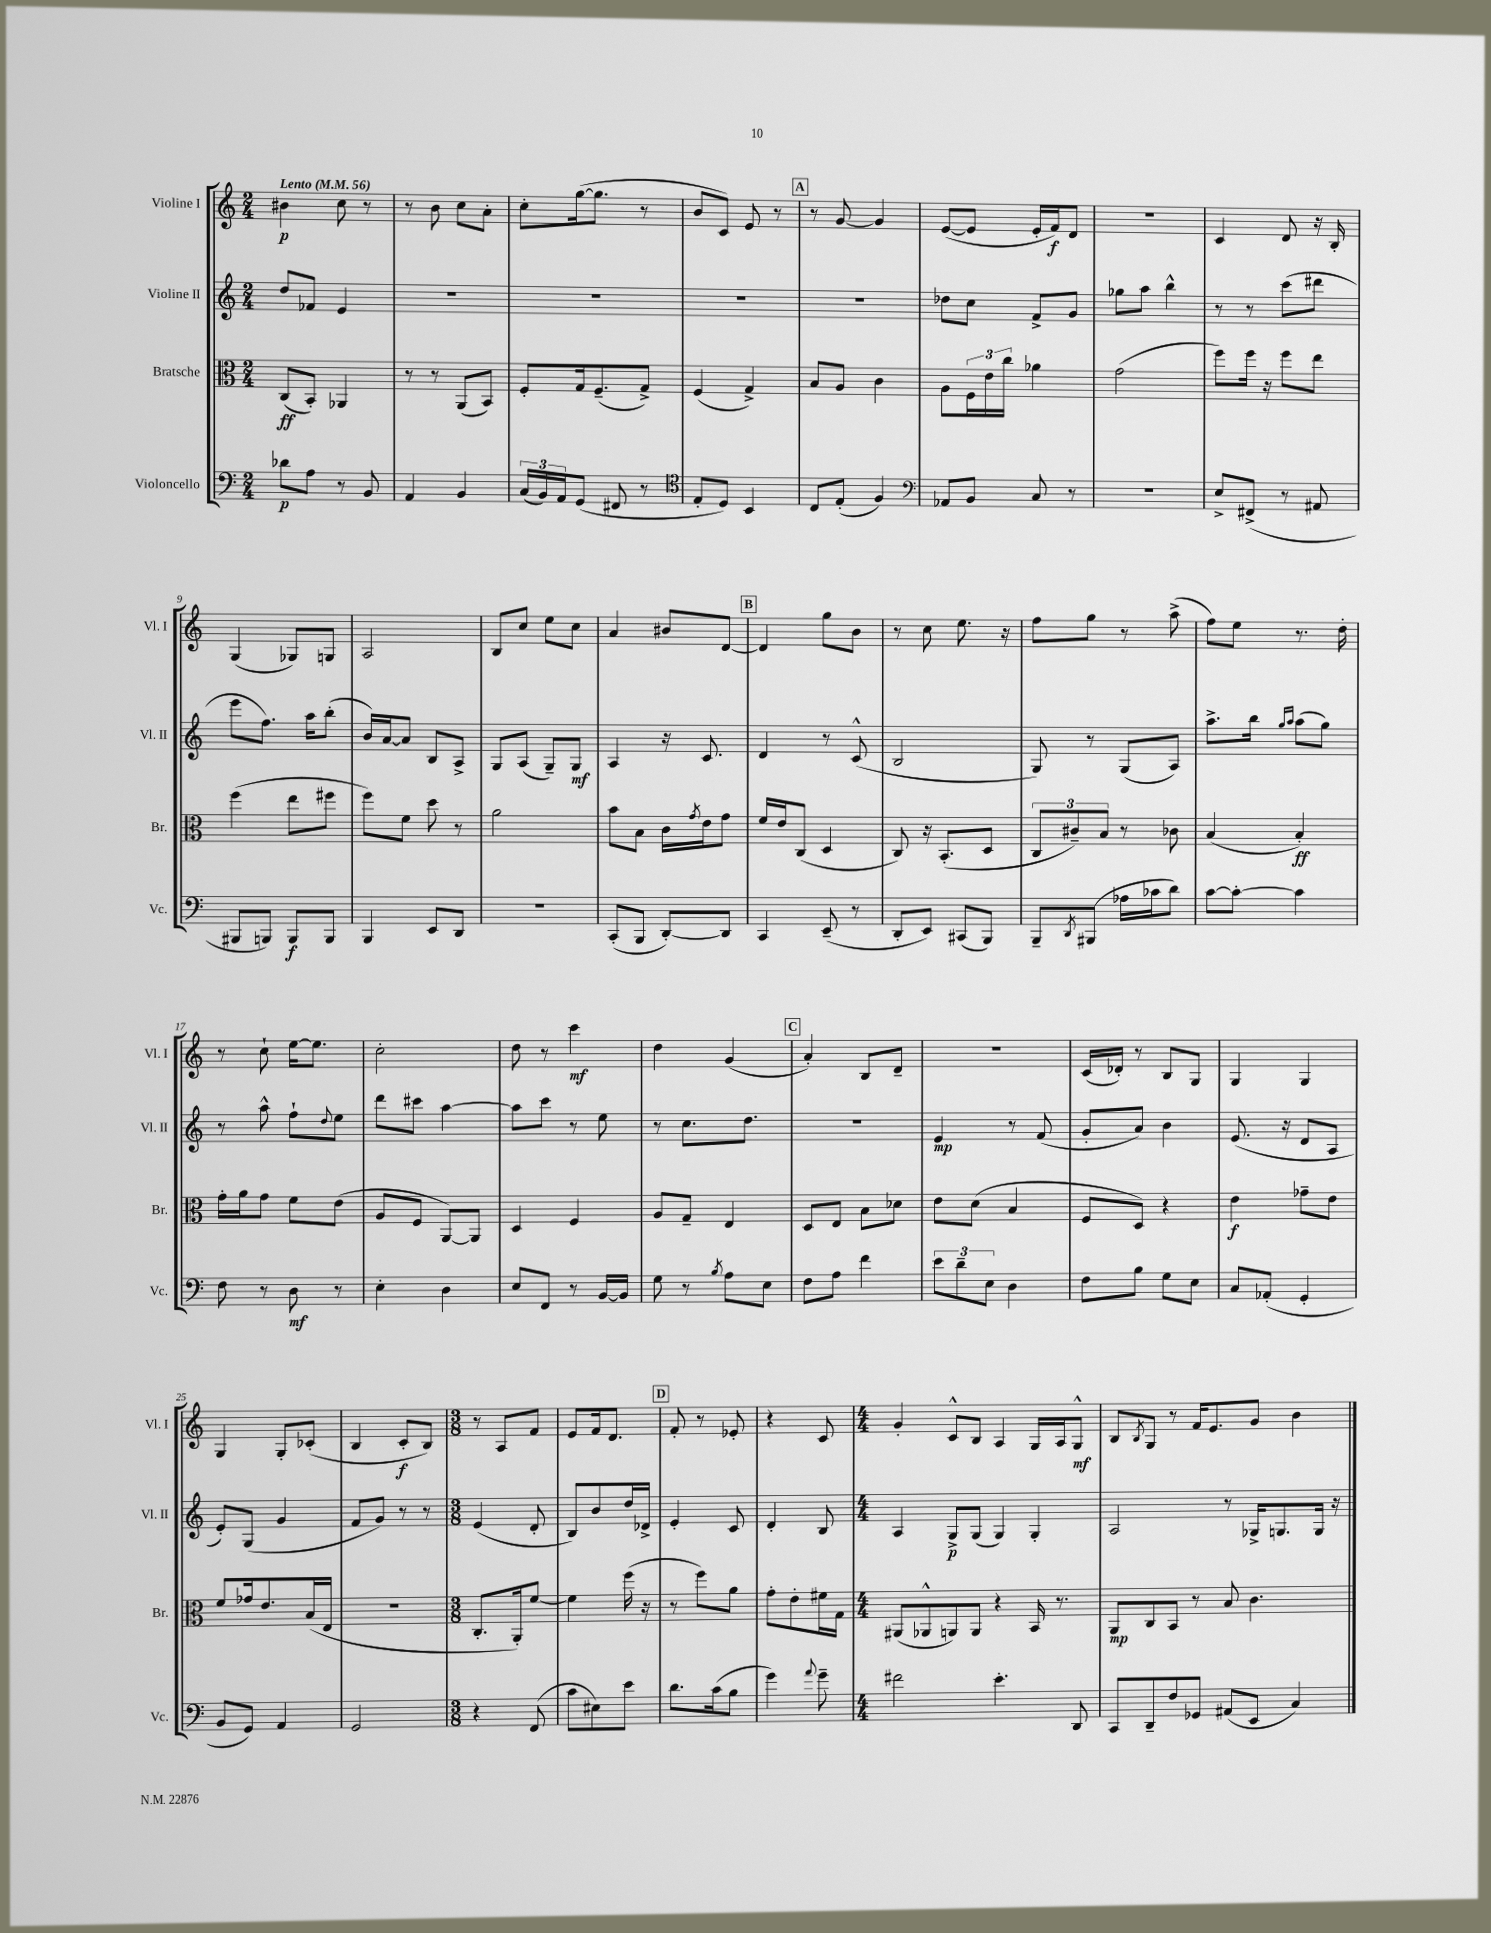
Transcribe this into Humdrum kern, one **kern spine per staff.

**kern	**kern	**kern	**kern
*staff4	*staff3	*staff2	*staff1
*clefF4	*clefC3	*clefG2	*clefG2
*k[]	*k[]	*k[]	*k[]
*M2/4	*M2/4	*M2/4	*M2/4
*MM56	*MM56	*MM56	*MM56
8d-\L	(8C/L	8dd/L	4b#\
8A\J	8BB'/J)	8f-/J	.
8r	4AA-/	4e/	8cc\
8BB/	.	.	8r
=	=	=	=
4AA/	8r	2r	8r
.	8r	.	8b\
4BB/	(8AA/L	.	8cc\L
.	8BB/J)	.	8a'\J
=	=	=	=
(24C/LL	8F'/L	2r	8cc'\L
24BB/)	.	.	.
24AA/J	.	.	.
(8GG/J	16G/k	.	([16gg\k
.	(8.F~/	.	8.gg\]J
8FF#/	.	.	.
8r	8G^/J)	.	8r
=	=	=	=
*clefC4	*	*	*
8E'/L	(4F/	2r	8b/L
8D/J)	.	.	8c/J)
4BB/	4G^/)	.	8e/
.	.	.	8r
=	=	=	=
8C/L	8B/L	2r	8r
(8E'/J	8A/J	.	[8g/
4F/)	4c\	.	4g/]
=	=	=	=
*clefF4	*	*	*
8AA-/L	8A\L	8dd-\L	([8e/L
8BB/J	24F\L	8cc\J	8e/]J
.	24e\	.	.
.	24cc\JJ	.	.
8C/	4a-\	8f^/L	16e'/LL
.	.	.	16f/J)
8r	.	8g/J	8d/J
=	=	=	=
2r	(2g\	8gg-\L	2r
.	.	8aa\J	.
.	.	4bb^^\	.
=	=	=	=
8E^/L	8ff\L)	8r	4c/
(8FF#^/J	16ff\Jk	8r	.
.	16r	.	.
8r	8ff\L	(8ccc\L	8d/
8AA#/	8ee\J	8ddd#\J	16r
.	.	.	16B'/
=	=	=	=
8BBB#/L	(4ff\	8eee\L	(4G/
8BBB/J)	.	8.ff\J)	.
8BBB/L	8ee\L	.	8G-/L)
.	.	16aa\LK	.
8BBB/J	8ff#\J	(8bb'\J	8G/J
=	=	=	=
4BBB/	8ff\L)	16b/LL)	2A/
.	.	[16a/J	.
.	8f\J	8a/]J	.
8EE/L	8dd\	8B/L	.
8DD/J	8r	8A^/J	.
=	=	=	=
2r	2a\	8G/L	8B/L
.	.	(8A/J	8cc/J
.	.	8G~/L)	8ee\L
.	.	8G/J	8cc\J
=	=	=	=
(8CC'/L	8b\L	4A/	4a/
8BBB/J	8B\J	.	.
[8DD'/L)	16c\LL	16r	8b#/L
.	8qg/	.	.
.	16e\J	8.c/	.
8DD/]J	8g\J	.	[8d/J
=	=	=	=
4CC/	16f/LL	4d/	4d/]
.	16e/J	.	.
.	(8C/J	.	.
(8EE~/	4D/	8r	8gg\L
8r	.	(8c^^/	8b\J
=	=	=	=
8DD'/L	8C/)	2B/	8r
8EE/J)	16r	.	8cc\
.	(8.BB'/L	.	.
(8CC#/L	.	.	8.ee\
8BBB/J)	8D/J	.	.
.	.	.	16r
=	=	=	=
8BBB~/L	12C/L	8G/)	8ff\L
.	12c#~/)	.	.
8qDD/	.	.	.
(8BBB#/J	.	8r	8gg\J
.	12B/J	.	.
16A-\LL	8r	(8G/L	8r
16c-\J	.	.	.
8d\J)	8c-\	8A/J)	(8aa^\
=	=	=	=
[8c\L	(4B/	8.aa^\L	8ff\L)
8c'\_J	.	.	8ee\J
.	.	16bb\Jk	.
.	.	16qqgg/LL	.
.	.	16qqaa/JJ	.
4c\]	4B'/)	(8aa\L	8.r
.	.	8gg\J)	.
.	.	.	16dd'\
=	=	=	=
8F\	16g'\LL	8r	8r
.	16a\J	.	.
8r	8g\J	8aa^^\	8cc`\
8D\	8f\L	8ff`\L	[16ee\LK
.	.	.	8.ee\]J
.	.	8qqdd/	.
8r	(8e\J	8ee\J	.
=	=	=	=
4E'\	8A/L	8ddd\L	2cc'\
.	8F/J	8ccc#\J	.
4D\	[8AA/L)	[4aa\	.
.	8AA/]J	.	.
=	=	=	=
8E/L	4D/	8aa\]L	8dd\
8FF/J	.	8ccc\J	8r
8r	4F/	8r	4ccc\
[16BB/LL	.	8ee\	.
16BB/]JJ	.	.	.
=	=	=	=
8G\	8A/L	8r	4dd\
8r	8G~/J	8.cc\L	.
8qB/	.	.	.
8A\L	4E/	.	(4g/
.	.	8.dd\J	.
8E\J	.	.	.
=	=	=	=
8F\L	8D/L	2r	4a'/)
8A\J	8E/J	.	.
4f\	8B\L	.	8B/L
.	8d-\J	.	8d~/J
=	=	=	=
12e\L	8e\L	4e/	2r
12d~\	.	.	.
.	(8d\J	.	.
12E\J	.	.	.
4D\	4B/	8r	.
.	.	(8f/	.
=	=	=	=
8F\L	8F/L	8g'/L	(16c/LL
.	.	.	16d-'/JJ)
8B\J	8D/J)	8a/J)	8r
8G\L	4r	4b\	8B/L
8E\J	.	.	8G/J
=	=	=	=
8C/L	4e\	(8.e/	4G/
(8AA-'/J	.	.	.
.	.	16r	.
4GG'/	8g-~\L	8d/L	4G/
.	8e\J	8A/J	.
=	=	=	=
8BB/L	8f/L	8e'/L)	4G/
8GG/J)	16g-/k	(8G/J	.
.	8.e/	.	.
4AA/	.	4g/	8G'/L
.	(16B/L	.	(8c-'/J
.	16E/JJ	.	.
=	=	=	=
2GG/	2r	8f/L	4B/
.	.	8g/J)	.
.	.	8r	8c'/L
.	.	8r	8B/J)
=	=	=	=
*M3/8	*M3/8	*M3/8	*M3/8
4r	8.C'/L	(4e/	8r
.	.	.	8A/L
.	16AA'/k)	.	.
(8FF/	[8f/J	8d'/	8f/J
=	=	=	=
8c\L	4f\]	8B/L)	8e/L
8E#\)	.	8b/	16f/k
.	.	.	8.d/J
8e\J	(16ff\	16dd/L	.
.	16r	16d-^/JJ	.
=	=	=	=
8.d\L	8r	4e'/	8f'/
.	8ff\L)	.	8r
(16c\k	.	.	.
8B\J	8a\J	8c/	8e-'/
=	=	=	=
4g\)	8g'\L	4d'/	4r
.	8e'\	.	.
8qqa/	.	.	.
8g~\	16f#\L	8B/	8c/
.	16G\JJ	.	.
=	=	=	=
*M4/4	*M4/4	*M4/4	*M4/4
2f#\	(8AA#/L	4A/	4g'/
.	8AA-^^/	.	.
.	8AA/)	8G^/L	8c^^/L
.	8AA/J	(8G/J	8B/J
4.e'\	4r	4G/)	4A/
.	16BB/	4G'/	16G/LL
.	8.r	.	16A/J
8DD/	.	.	8G^^/J
=	=	=	=
8CC/L	8AA/L	2A/	8B/L
.	.	.	8qB/
8DD~/	8C/	.	8G/J
8F/	8BB/J	.	8r
8GG-/J	8r	.	16f/LK
.	.	.	8.e/
(8AA#/L	8B/	8r	.
8EE/J	4.c\	16G-^/LK	8g/J
.	.	8.G/	.
4C/)	.	.	4b\
.	.	16G/Jk	.
.	.	16r	.
==	==	==	==
*-	*-	*-	*-
